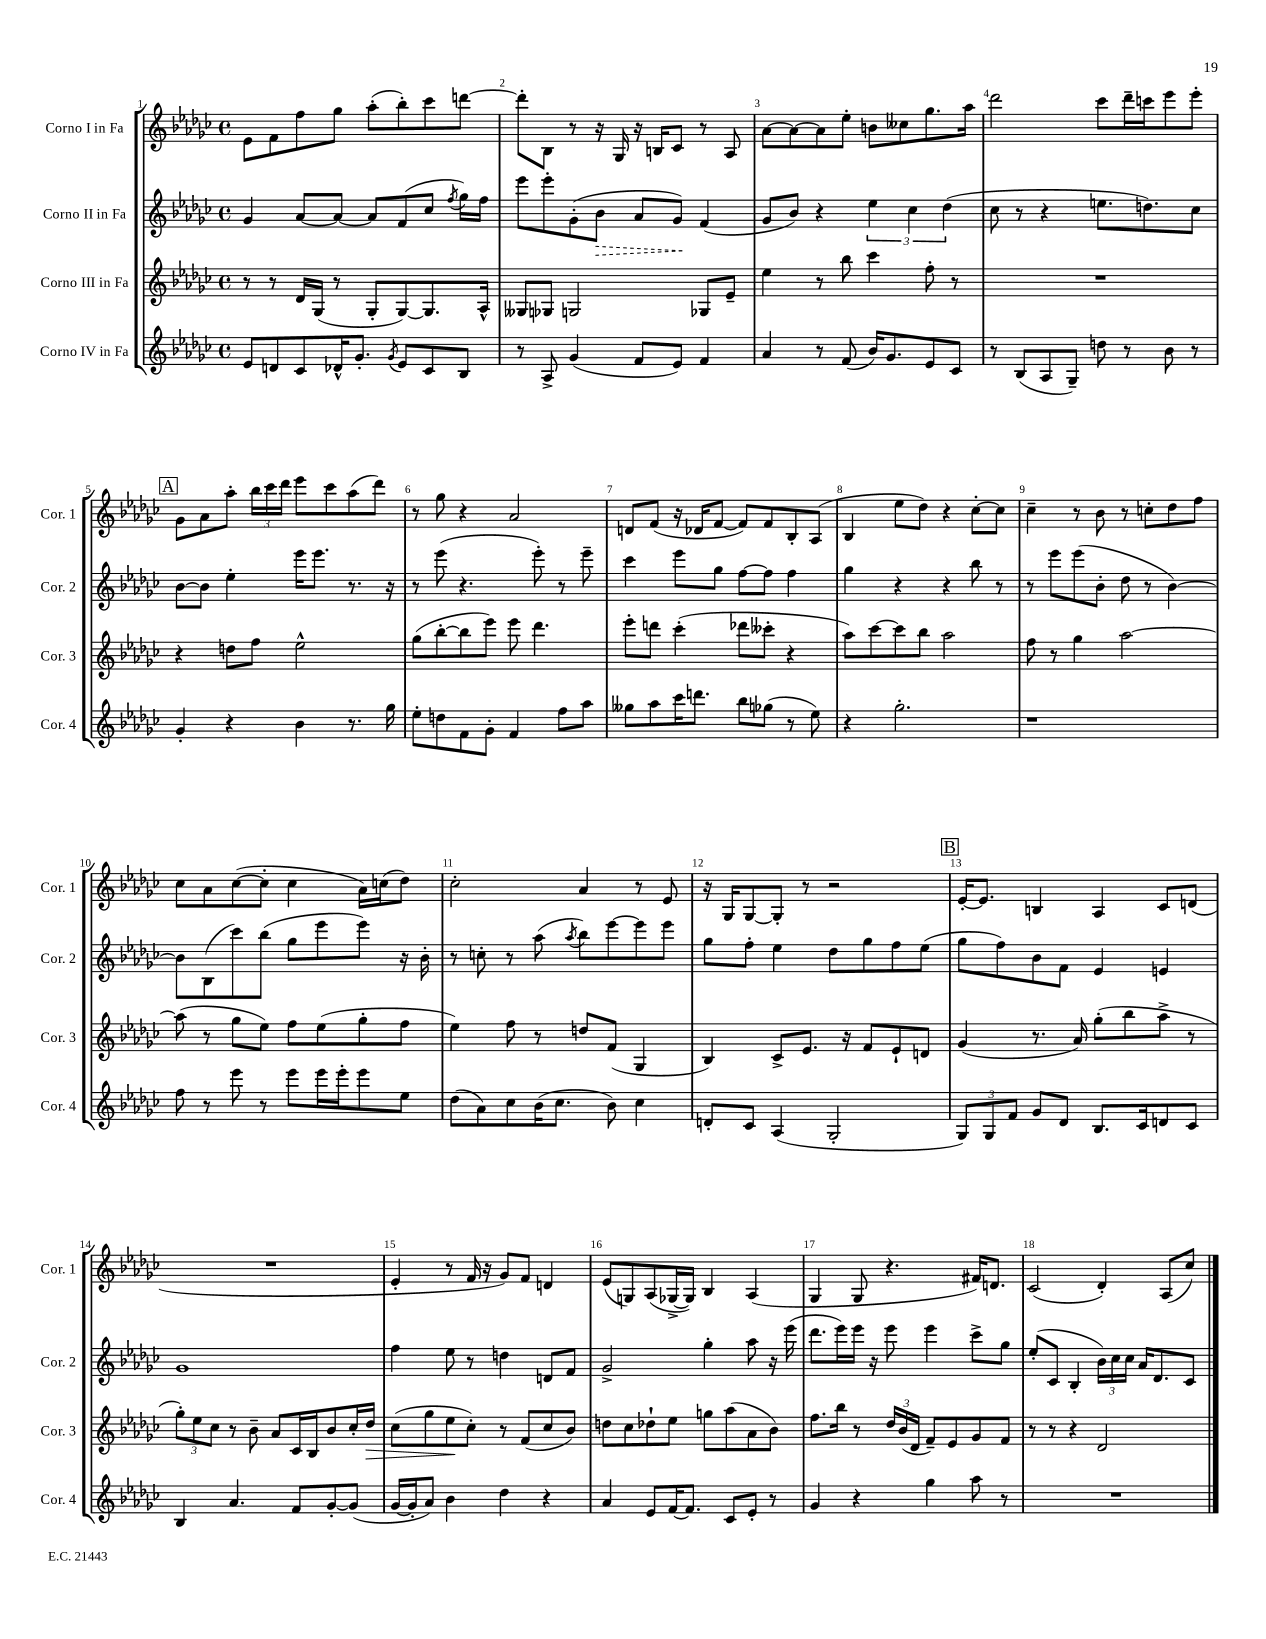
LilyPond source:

<<
\new StaffGroup <<
\new Staff = "s0" \with { instrumentName = "Corno I in Fa" shortInstrumentName = "Cor. 1" } {
    \clef treble \key ges \major \defaultTimeSignature \time 4/4
    \autoBeamOff ees'8[ f'8 f''8 ges''8] aes''8[-.( bes''8-.) ces'''8 d'''8]~ |
    d'''8[-. bes8] r8 r16 ges16 r16 b16[ ces'8] r8 aes8 |
    aes'8[~ aes'8~ aes'8 ees''8]-. b'8[ ceses''8 ges''8. aes''16] |
    des'''2 ces'''8[ des'''16-- c'''16 ees'''8 ees'''8]-. |
    \mark \markup { \box "A" } ges'8[ aes'8 aes''8]-. \tuplet 3/2 { bes''16[ ces'''16 des'''16] } ees'''8[ ces'''8 aes''8( des'''8]) |
    r8 ges''8 r4 aes'2 |
    d'8[ f'8]( r16 des'16[ f'8]~ f'8[) f'8 bes8-. aes8]( |
    bes4 ees''8[ des''8]) r4 ces''8[~-. ces''8] |
    ces''4-- r8 bes'8 r8 c''8[-. des''8 f''8] |
    ces''8[ aes'8 ces''8~( ces''8]-. ces''4 aes'16[) c''16( des''8]) |
    ces''2-. aes'4 r8 ees'8 |
    r16 ges16[ ges8~ ges8]-. r8 r2 |
    \mark \markup { \box "B" } ees'16[~-. ees'8.] b4 aes4 ces'8[ d'8]( |
    R1 |
    ees'4-. r8 f'16 r16 ges'8[) f'8] d'4 |
    ees'8[( g8) aes8( ges16~-> ges16]) bes4 aes4( |
    ges4 ges8 r4. fis'16[) d'8.] |
    ces'2( des'4-.) aes8[( ces''8]) \bar "|." |
}
\new Staff = "s1" \with { instrumentName = "Corno II in Fa" shortInstrumentName = "Cor. 2" } {
    \clef treble \key ges \major \defaultTimeSignature \time 4/4
    \autoBeamOff ges'4 aes'8[~ aes'8]~ aes'8[ f'8( ces''8] \acciaccatura { f''8 } ges''16[) f''16] |
    ees'''8[ ees'''8-. ges'8-.( \once \override Hairpin.style = #'dashed-line bes'8]\> aes'8[ ges'8]\!) f'4( |
    ges'8[ bes'8]) r4 \tuplet 3/2 { ees''4 ces''4 des''4( } |
    ces''8 r8 r4 e''8.[ d''8.) ces''8] |
    \mark \markup { \box "A" } bes'8[~ bes'8] ees''4-. ees'''16[ ees'''8.] r8. r16 |
    r8 ees'''8( r4. ees'''8-.) r8 ees'''8-- |
    ces'''4 ees'''8[ ges''8] f''8[~ f''8] f''4 |
    ges''4 r4 r4 bes''8 r8 |
    r8 ees'''8[ ees'''8( bes'8]-. des''8 r8 bes'4~) |
    bes'8[ bes8( ces'''8) bes''8]( ges''8[ ees'''8 ees'''8]) r16 bes'16-. |
    r8 c''8-. r8 aes''8( \acciaccatura { aes''8 } bes''8[) ees'''8~ ees'''8 ees'''8] |
    ges''8[ f''8]-. ees''4 des''8[ ges''8 f''8 ees''8]( |
    \mark \markup { \box "B" } ges''8[ f''8) bes'8 f'8] ees'4 e'4 |
    ges'1 |
    f''4 ees''8 r8 d''4 d'8[ f'8] |
    ges'2-> ges''4-. aes''8 r16 ees'''16( |
    des'''8.[ ees'''16) ees'''16] r16 ees'''8 ees'''4 ces'''8[-> ges''8] |
    ees''8[-.( ces'8] bes4-. \tuplet 3/2 { bes'16[) ces''16 ces''16] } aes'16[ des'8. ces'8] \bar "|." |
}
\new Staff = "s2" \with { instrumentName = "Corno III in Fa" shortInstrumentName = "Cor. 3" } {
    \clef treble \key ges \major \defaultTimeSignature \time 4/4
    \autoBeamOff r8 r8 des'16[ ges16]( r8 ges8[-. ges8~) ges8. aes16]-^ |
    geses8[ ges8] g2 ges8[ ees'8]-- |
    ees''4 r8 bes''8 ces'''4 f''8-. r8 |
    R1 |
    \mark \markup { \box "A" } r4 d''8[ f''8] ees''2-^ |
    ges''8[( bes''8~-. bes''8 ees'''8]) ees'''8 des'''4. |
    ees'''8[-. d'''8] ces'''4-.( des'''8[ ceses'''8]-. r4 |
    aes''8[) ces'''8~ ces'''8 bes''8] aes''2 |
    f''8 r8 ges''4 aes''2~ |
    aes''8( r8 ges''8[ ees''8]) f''8[ ees''8( ges''8-. f''8] |
    ees''4) f''8 r8 d''8[ f'8]( ges4 |
    bes4) ces'8[-> ees'8.] r16 f'8[ ees'8-! d'8] |
    \mark \markup { \box "B" } ges'4( r8. aes'16) ges''8[-.( bes''8 aes''8]-> r8 |
    \tuplet 3/2 { ges''8[-.) ees''8 ces''8] } r8 bes'8-- aes'8[ ces'16 bes16 bes'8 ces''16-. des''16]\> |
    ces''8[( ges''8 ees''8\! ces''8]-.) r8 f'8[( ces''8 bes'8]) |
    d''8[ ces''8 des''8-! ees''8] g''8[ aes''8( aes'8 bes'8]) |
    f''8.[ bes''16] r8 \tuplet 3/2 { des''16[ bes'16( des'16] } f'8[--) ees'8 ges'8 f'8] |
    r8 r8 r4 des'2 \bar "|." |
}
\new Staff = "s3" \with { instrumentName = "Corno IV in Fa" shortInstrumentName = "Cor. 4" } {
    \clef treble \key ges \major \defaultTimeSignature \time 4/4
    \autoBeamOff ees'8[ d'8 ces'8 des'16-^ ges'8.]-. \acciaccatura { ges'8 } ees'8[ ces'8 bes8] |
    r8 aes8-> ges'4( f'8[ ees'8]) f'4 |
    aes'4 r8 f'8( bes'16[) ges'8. ees'8 ces'8] |
    r8 bes8[( aes8 ges8]--) d''8 r8 bes'8 r8 |
    \mark \markup { \box "A" } ges'4-. r4 bes'4 r8. ges''16 |
    ees''8[-. d''8 f'8 ges'8]-. f'4 f''8[ aes''8] |
    geses''8[ aes''8 ces'''16 d'''8.] bes''8[ ges''8]( r8 ees''8) |
    r4 ges''2.-. |
    r1 |
    f''8 r8 ees'''8 r8 ees'''8[ ees'''16 ees'''16-. ees'''8 ees''8] |
    des''8[( aes'8) ces''8 bes'16( ces''8.] bes'8) ces''4 |
    d'8[-. ces'8] aes4( ges2-. |
    \mark \markup { \box "B" } \tuplet 3/2 { ges8[) ges8 f'8] } ges'8[ des'8] bes8.[ ces'16 d'8 ces'8] |
    bes4 aes'4. f'8[ ges'8~-. ges'8]( |
    ges'16[~ ges'16-. aes'8]) bes'4 des''4 r4 |
    aes'4 ees'8[ f'16~ f'8.] ces'8[ ees'8]-. r8 |
    ges'4 r4 ges''4 aes''8 r8 |
    R1 \bar "|." |
}
>>
>>
\layout { \context { \Score \override BarNumber.break-visibility = ##(#f #t #t) barNumberVisibility = #all-bar-numbers-visible } }
